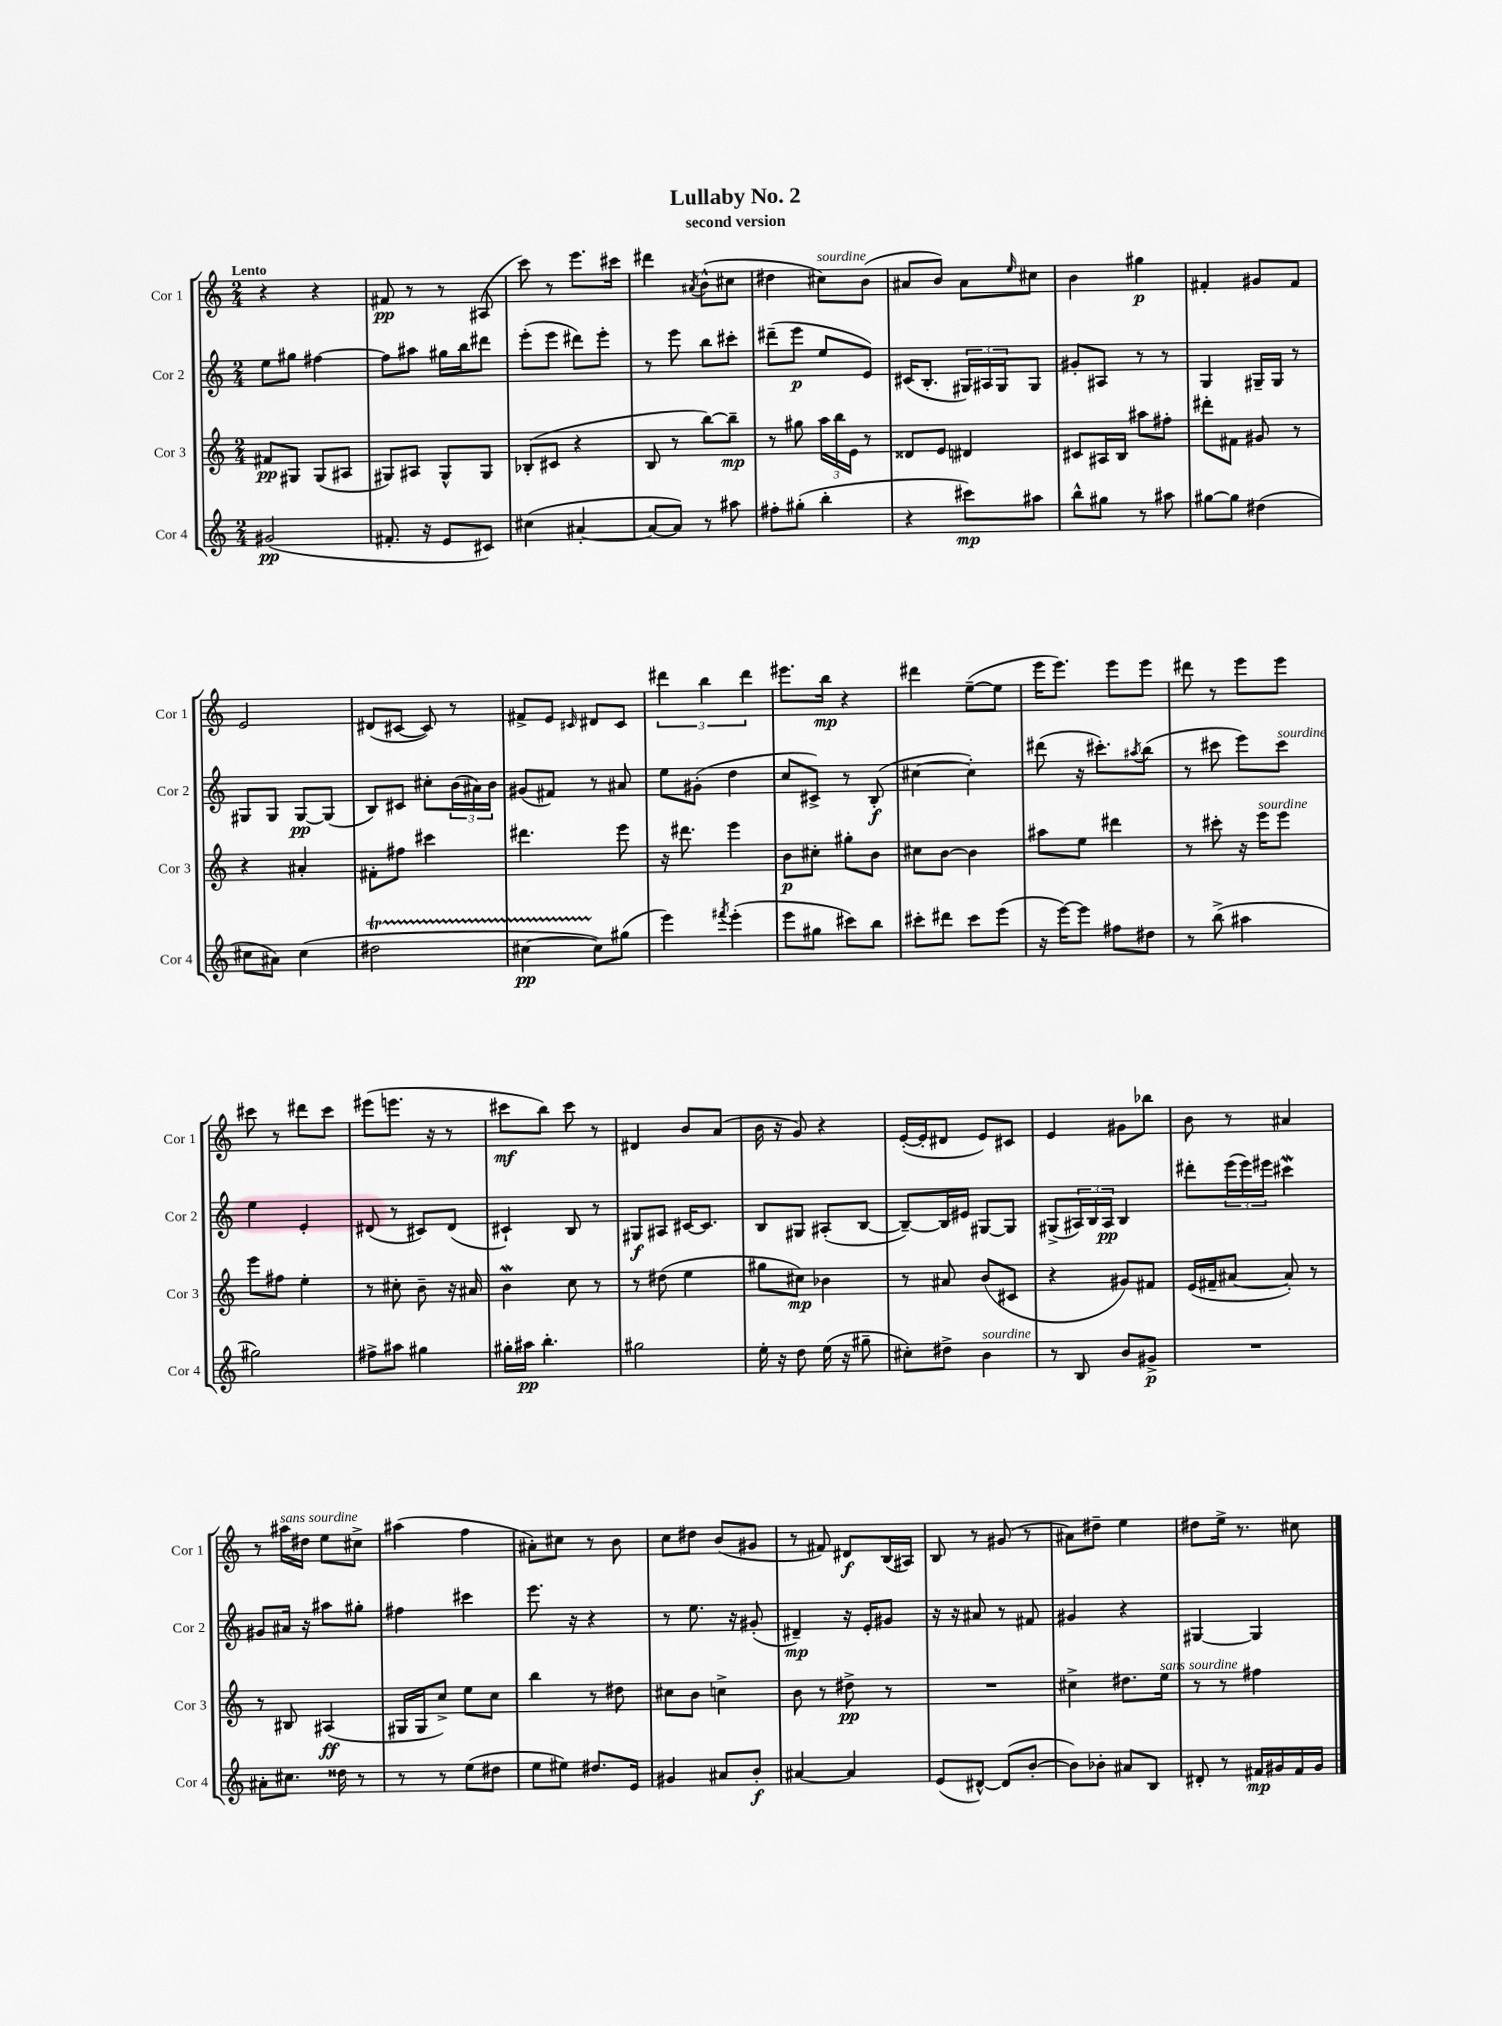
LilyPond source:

\header { title = "Lullaby No. 2" subtitle = "second version" }
<<
\new StaffGroup <<
\new Staff = "s0" \with { instrumentName = "Cor 1" shortInstrumentName = "Cor 1" } {
    \clef treble \key c \major \numericTimeSignature \time 2/4 \tempo "Lento"
    r4 r4 |
    fis'8\pp r8 r8 ais8( |
    c'''8) r8 e'''8. cis'''16 |
    dis'''4 \acciaccatura { ais'8 } b'8-^( cis''8 |
    dis''4 cis''8^\markup { \italic "sourdine" }) b'8( |
    ais'8 b'8) ais'8 \grace { e''16 } cis''8 |
    b'4 gis''4\p |
    fis'4-. gis'8 fis'8 |
    e'2 |
    dis'8( cis'8~ cis'8) r8 |
    fis'8-> e'8 \grace { cis'16 } dis'8 cis'8 |
    \tuplet 3/2 { dis'''4 b''4 dis'''4 } |
    eis'''8. b''16\mp r4 |
    dis'''4 e''8~--( e''8 |
    e'''16 e'''8.) e'''8 e'''8 |
    dis'''8 r8 e'''8 e'''8 |
    cis'''8 r8 dis'''8 cis'''8 |
    eis'''8( e'''8. r16 r8 |
    cis'''8\mf b''8) cis'''8 r8 |
    dis'4 b'8 a'8( |
    b'16 r16 g'8) r4 |
    e'16~-.( e'16-. dis'8 e'8) cis'8 |
    e'4 gis'8 bes''8 |
    b'8 r8 ais'4 |
    r8 ais''16^\markup { \italic "sans sourdine" } dis''16 e''8 cis''8-> |
    ais''4( f''4 |
    ais'8-.) cis''8 r8 b'8 |
    c''8 dis''8 b'8( gis'8 |
    r8 fis'8) dis'8\f b16( ais16) |
    b8 r8 gis'8( r8 |
    ais'8) dis''8-- e''4 |
    dis''8 e''16-> r8. cis''8 \bar "|." |
}
\new Staff = "s1" \with { instrumentName = "Cor 2" shortInstrumentName = "Cor 2" } {
    \clef treble \key c \major \numericTimeSignature \time 2/4
    e''8 gis''8 fis''4~ |
    fis''8 ais''8 gis''16 b''16 dis'''8 |
    e'''8-.( e'''8 dis'''8) e'''8-. |
    r8 e'''8 b''8 cis'''8-. |
    dis'''8--( e'''8\p e''8 e'8) |
    cis'16( b8.-. \tuplet 3/2 { gis16) ais16 gis16 } gis8 |
    gis'8-. ais8 r8 r8 |
    g4 gis16-- gis16 r8 |
    gis8 gis8 gis8~\pp gis8( |
    b8) cis'8 cis''8-. \tuplet 3/2 { b'16( ais'16) b'16 } |
    gis'8( fis'8) r8 ais'8 |
    e''8 gis'8-.( d''4 |
    c''8 cis'8->) r8 b8-.\f( |
    cis''4~ cis''4-.) |
    dis'''8( r16 cis'''8.-.) \acciaccatura { ais''8 } b''8( |
    r8 cis'''8 e'''8) cis'''8^\markup { \italic "sourdine" } |
    e''4 e'4-. |
    dis'8( r8 cis'8) dis'8( |
    cis'4-!) b8 r8 |
    gis8\f ais8 cis'16~ cis'8. |
    b8 gis8 ais8-.( b8~ |
    b8~--) b16 eis'16 gis8~ gis8 |
    gis8->( \tuplet 3/2 { ais16) b16 ais16\pp } b4 |
    dis'''8-. \tuplet 3/2 { e'''16( e'''16) eis'''16 } cis'''4\mordent |
    gis'8 ais'16 r16 ais''8 gis''8-. |
    fis''4 cis'''4 |
    e'''8. r16 r4 |
    r8 e''8. r16 gis'8-.( |
    dis'4--\mp) r16 e'16-. gis'8 |
    r16 r16 ais'8 r8 fis'8 |
    gis'4 r4 |
    gis4~ gis4 \bar "|." |
}
\new Staff = "s2" \with { instrumentName = "Cor 3" shortInstrumentName = "Cor 3" } {
    \clef treble \key c \major \numericTimeSignature \time 2/4
    fis'8\pp gis8 gis8( ais8 |
    gis8) ais8 gis8-^ gis8 |
    bes8-.( cis'8 r4 |
    b8 r8 b''8~) b''8--\mp |
    r8 gis''8 \tuplet 3/2 { a''16 b''16 e'16 } r8 |
    disis'8 e'8 dis'4 |
    cis'8 ais16 b16 ais''8 fis''8-. |
    dis'''8-. fis'8 gis'8 r8 |
    r4 ais'4-. |
    fis'8-. fis''8 cis'''4 |
    dis'''4. e'''8 |
    r16 dis'''8. e'''4 |
    b'8\p cis''8-. gis''8-. b'8 |
    cis''8 b'8~ b'4 |
    ais''8 e''8 dis'''4 |
    r8 cis'''8-. r16 e'''16^\markup { \italic "sourdine" } e'''8 |
    e'''8 fis''8 e''4-. |
    r8 cis''8-. b'8-- r16 ais'16 |
    b'4\mordent c''8 r8 |
    r8 dis''8( e''4 |
    gis''8 cis''8\mp) bes'4 |
    r8 ais'8 b'8( cis'8 |
    r4 gis'8) fis'8 |
    e'16( fis'16-- ais'8~ ais'8-.) r8 |
    r8 bis8 ais4\ff( |
    gis16 gis16 c''8->) e''8 c''8 |
    b''4 r8 dis''8 |
    cis''8 b'8 c''4-> |
    b'8 r8 dis''8->\pp r8 |
    R2 |
    cis''4-> dis''8. e''16^\markup { \italic "sans sourdine" } |
    r8 r8 fis''4 \bar "|." |
}
\new Staff = "s3" \with { instrumentName = "Cor 4" shortInstrumentName = "Cor 4" } {
    \clef treble \key c \major \numericTimeSignature \time 2/4
    gis'2\pp( |
    fis'8.-. r16 e'8 cis'8) |
    cis''4( ais'4~-. |
    ais'8~ ais'8) r8 ais''8 |
    fis''8-. gis''8-.( b''4-. |
    r4 cis'''8\mp) ais''8 |
    b''8-^ gis''8 r8 ais''8 |
    gis''8~ gis''8 dis''4( |
    cis''8 ais'8) cis''4( |
    dis''2\startTrillSpan |
    cis''4~\pp cis''8\stopTrillSpan) gis''8( |
    e'''4) \acciaccatura { fis'''8 } e'''4-.( |
    e'''8 gis''8 cis'''8) b''8 |
    cis'''8-. dis'''8 cis'''8 e'''8( |
    r16 e'''16~) e'''8 fis''8 dis''8 |
    r8 b''8->( ais''4 |
    gis''2) |
    fis''8-> ais''8 gis''4 |
    gis''16-. ais''16\pp b''4.-. |
    gis''2 |
    e''16-. r16 d''8 e''16( r16 gis''8-- |
    cis''8-.) dis''8-> b'4^\markup { \italic "sourdine" } |
    r8 b8 b'8 gis'8->\p |
    R2 |
    ais'8-. cis''8. disis''16 r8 |
    r8 r8 e''8( dis''8 |
    e''8 eis''8) dis''8. e'16 |
    gis'4 ais'8 b'8-.\f |
    ais'4~ ais'4 |
    e'8( dis'8~-^) dis'8( b'8~-. |
    b'8) bes'8-. ais'8 b8 |
    dis'8-. r8 fis'16\mp gis'16 fis'16 gis'16 \bar "|." |
}
>>
>>
\layout { \context { \Score \remove "Bar_number_engraver" } }
